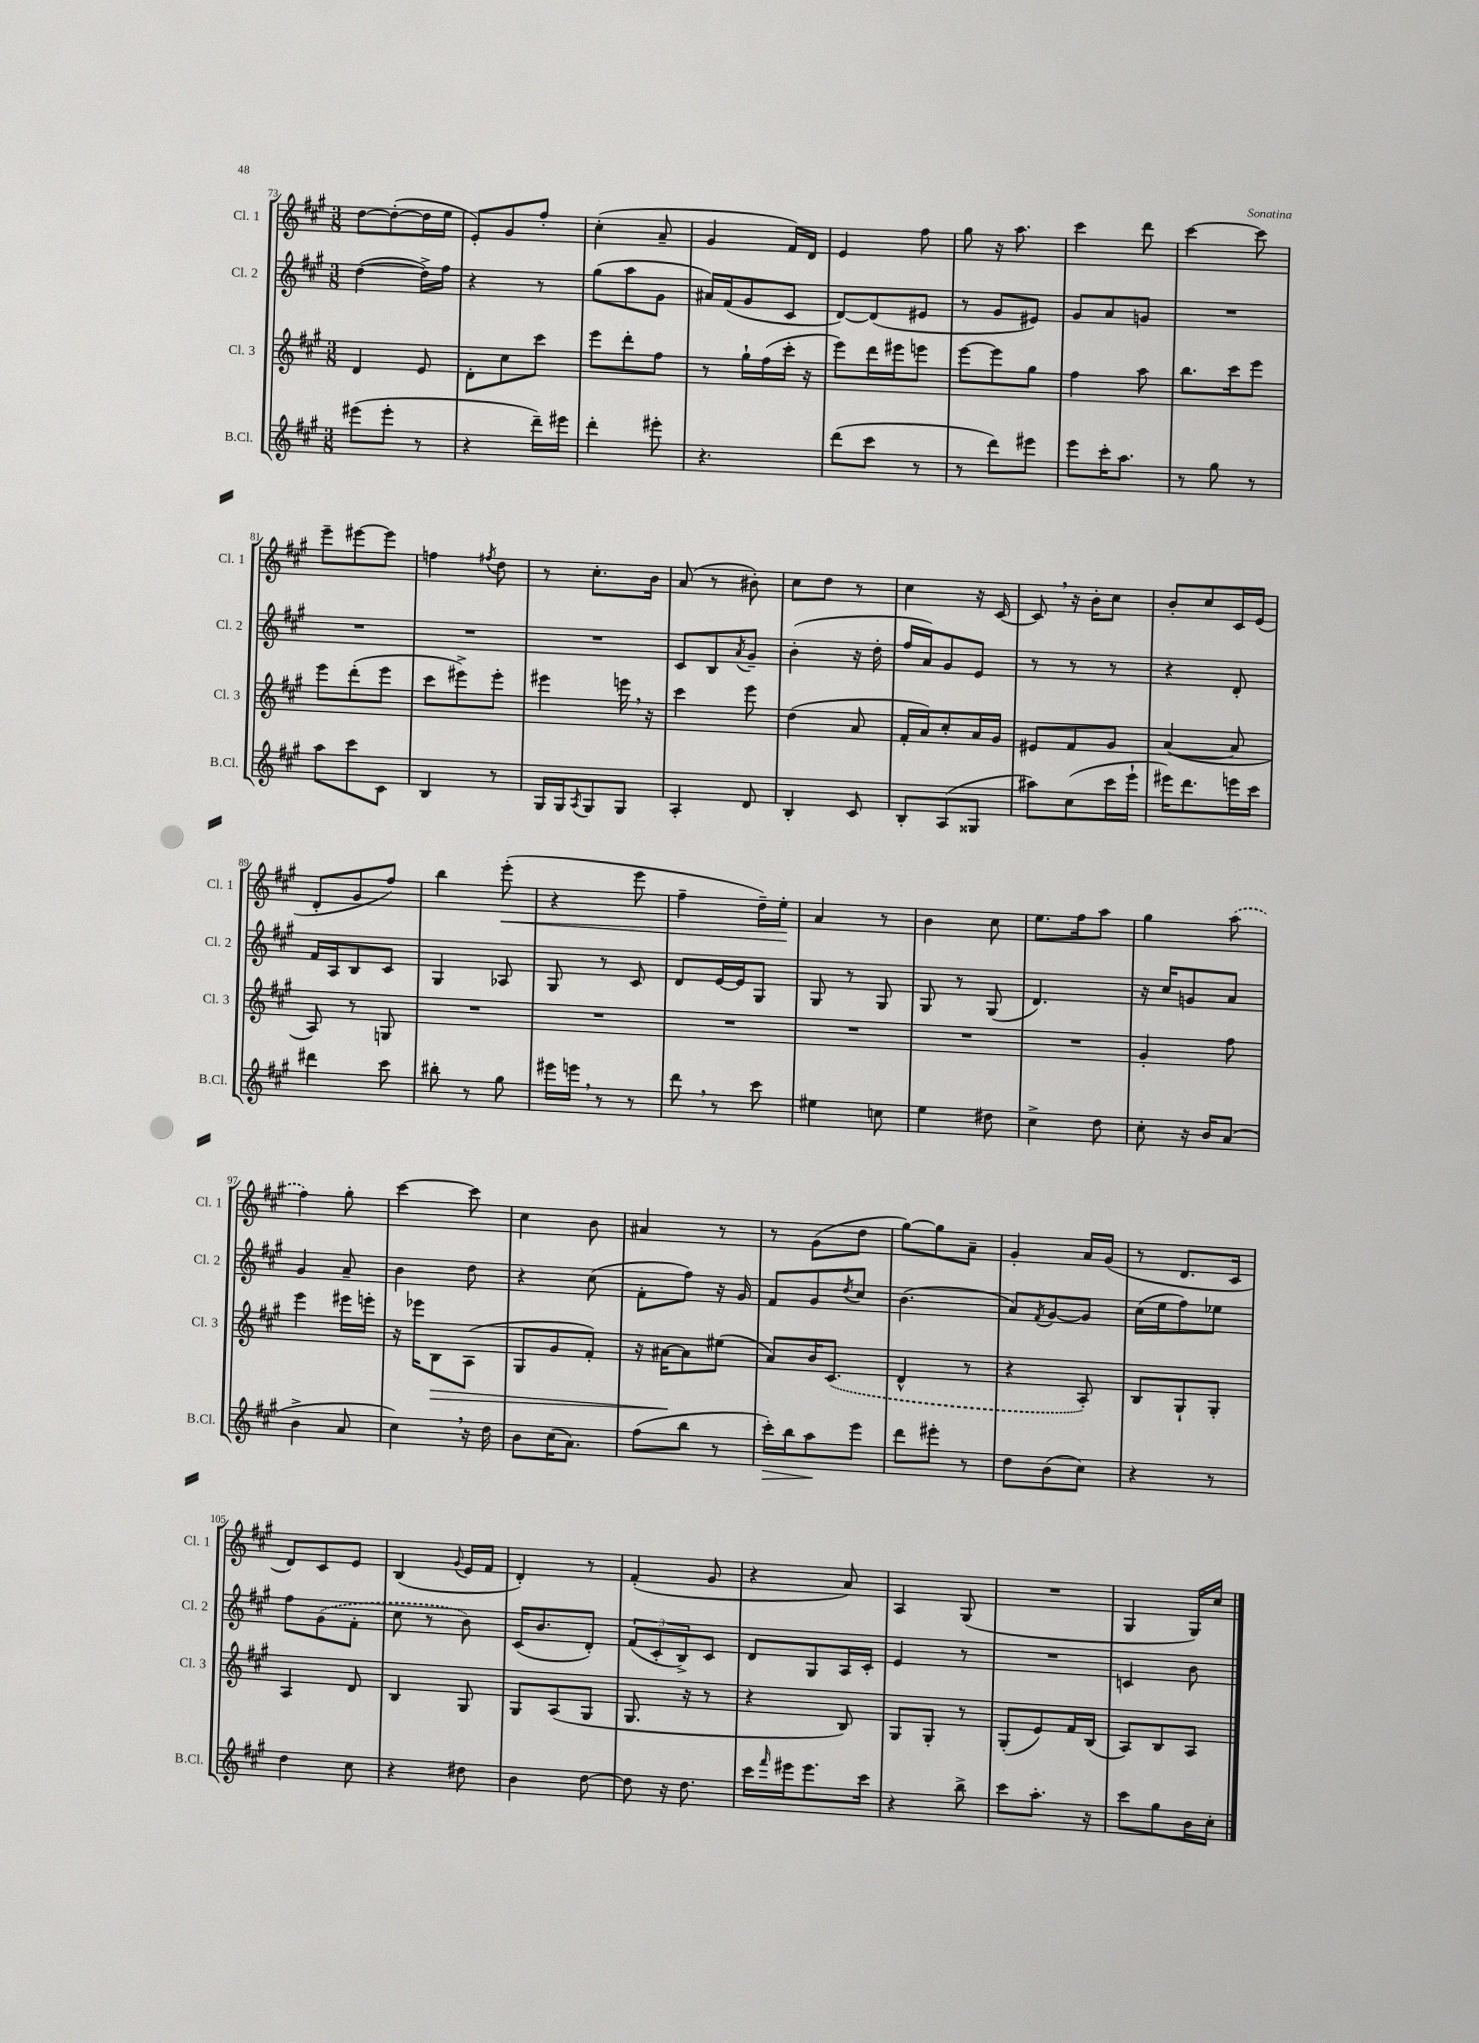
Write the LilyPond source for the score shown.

<<
\new StaffGroup <<
\new Staff = "s0" \with { instrumentName = "Cl. 1" shortInstrumentName = "Cl. 1" } {
    \clef treble \key a \major \numericTimeSignature \time 3/8
    d''8~ d''8~-.( d''16 e''16 |
    e'8-.) gis'8 fis''8-. |
    cis''4-.( a'8-- |
    gis'4 fis'16) d'16 |
    e'4 fis''8 |
    gis''8 r16 a''8. |
    cis'''4 d'''8 |
    cis'''4~ cis'''8 |
    e'''8-- eis'''8~ eis'''8 |
    f''4 \acciaccatura { fis''8 } d''8 |
    r8 cis''8.-. b'16 |
    a'8( r8 bis'8-.) |
    cis''8 d''8 r8 |
    cis''4 r16 cis'16~ |
    cis'8 \breathe r16 b'16-. cis''8 |
    b'8-. cis''8 cis'16 e'16( |
    d'8-. gis'8 fis''8) |
    b''4 e'''8-.\<( |
    r4 e'''8 |
    fis''4-- d''16--) e''16-.\! |
    a'4 r8 |
    b'4 cis''8 |
    e''8. fis''16 a''8 |
    gis''4 \once \slurDashed a''8( |
    fis''4) gis''8-. |
    cis'''4~ cis'''8 |
    cis''4 b'8 |
    ais'4 r8 |
    r8 gis'8( d''8 |
    gis''8~) gis''8 a'8-- |
    gis'4-. a'16 gis'16( |
    r8 d'8. cis'16 |
    d'8) cis'8 e'8 |
    b4( \appoggiatura { gis'8 } e'16 fis'16 |
    d'4-.) r8 |
    fis'4-.( gis'8 |
    r4 a'8) |
    a4 gis8( |
    R4. |
    gis4 gis16) cis''16 \bar "|." |
}
\new Staff = "s1" \with { instrumentName = "Cl. 2" shortInstrumentName = "Cl. 2" } {
    \clef treble \key a \major \numericTimeSignature \time 3/8
    d''4~( d''16->) fis''16 |
    r4 r8 |
    gis''8( a''8 gis'8 |
    ais'16) fis'16( gis'8 cis'8 |
    d'8~) d'8( eis'8 |
    r8 gis'8 eis'8) |
    gis'8 a'8 g'8 |
    R4. |
    R4. |
    R4. |
    R4. |
    cis'8 b8 \acciaccatura { a'8 } gis'8-- |
    b'4-.( r16 d''16-. |
    fis''16 a'16) gis'8 e'8 |
    r8 r8 r8 |
    r4 d'8-. |
    fis'16 a16 b8 cis'8 |
    gis4 aes8 |
    gis8 r8 cis'8 |
    d'8 e'16~ e'16 gis8 |
    gis8 r8 gis8 |
    gis8 r8 gis8( |
    d'4.) |
    r16 cis''16 g'8 a'8 |
    gis'4 a'8-- |
    b'4 d''8 |
    r4 cis''8( |
    fis'8-. fis''8) r16 gis'16 |
    fis'8 gis'8 \acciaccatura { d''8 } cis''8 |
    b'4.( |
    a'8) \acciaccatura { fis'8 } gis'8~ gis'8 |
    cis''16( e''16 fis''8) ees''8 |
    fis''8 \once \slurDashed gis'8( fis'8-. |
    cis''8 r8 b'8) |
    cis'16( b'8. d'8-.) |
    \tuplet 3/2 { fis'8( cis'8-. b8->) } cis'8 |
    d'8 gis8 a16 cis'16-. |
    e'4 r8 |
    R4. |
    c'4 b'8 \bar "|." |
}
\new Staff = "s2" \with { instrumentName = "Cl. 3" shortInstrumentName = "Cl. 3" } {
    \clef treble \key a \major \numericTimeSignature \time 3/8
    d'4 e'8 |
    d'8-. cis''8 cis'''8 |
    e'''8 d'''8-. fis''8 |
    r8 gis''16-! fis''16( cis'''16-. r16 |
    e'''8) d'''16 eis'''16 e'''8 |
    e'''8~ e'''8 gis''8 |
    fis''4 a''8 |
    b''8. cis'''16 e'''8 |
    e'''8 d'''8-.( e'''8 |
    cis'''8 eis'''8->) eis'''8-. |
    eis'''4 e'''16 \breathe r16 |
    cis'''4 e'''8 |
    d''4( a'8 |
    fis'16-. a'16) cis''8-. a'16 gis'16 |
    eis'8 fis'8 gis'8 |
    a'4~( a'8 |
    a8) r8 g8 |
    R4. |
    R4. |
    R4. |
    R4. |
    R4. |
    R4. |
    gis'4-. fis''8 |
    e'''4 eis'''16 e'''16-. |
    r16 ees'''16 b8\> a8( |
    gis8 gis'8 fis'8-.) |
    r16 ais'16~\! ais'8 eis''8( |
    a'8) b'16 \once \slurDashed cis'8.( |
    d'4-^ r8 |
    r4 a8-.) |
    b8 gis8-! gis8-. |
    a4 d'8 |
    b4 gis8 |
    gis8 a8( gis8 |
    gis8. r16 r8 |
    r4 b8) |
    gis8 gis8-. r8 |
    gis8-.( e'8) fis'16 b16( |
    a8) b8 a8 \bar "|." |
}
\new Staff = "s3" \with { instrumentName = "B.Cl." shortInstrumentName = "B.Cl." } {
    \clef treble \key a \major \numericTimeSignature \time 3/8
    eis'''8( eis'''8-. r8 |
    r4 d'''16--) eis'''16 |
    d'''4-. eis'''8-. |
    r4. |
    d'''8( cis'''8 r8 |
    r8 d'''8) eis'''8 |
    e'''8 cis'''16-. a''8. |
    r8 gis''8 r8 |
    a''8 cis'''8 cis'8 |
    b4 r8 |
    gis16 gis16 \acciaccatura { a8 } gis8 gis8 |
    a4-. d'8 |
    b4-. cis'8 |
    b8-. a8( gisis8 |
    ais''8) cis''8( cis'''16 e'''16-! |
    eis'''16) d'''8. e'''16 cis'''16 |
    dis'''4 cis'''8 |
    bis''8-. r8 gis''8 |
    eis'''16 e'''16 \breathe r8 r8 |
    d'''8 \breathe r8 cis'''8 |
    eis''4 c''8 |
    e''4 dis''8 |
    cis''4-> d''8 |
    cis''8-. r16 b'16 a'8( |
    b'4-> a'8 |
    cis''4) \breathe r16 d''16 |
    b'8 cis''16( a'8.) |
    fis''8( b''8 r8 |
    cis'''16-.\>) b''16 a''8\! e'''8 |
    d'''8 eis'''8-. r8 |
    d''8 b'8( cis''8) |
    r4 r8 |
    d''4 cis''8 |
    r4 dis''8 |
    b'4 d''8~ |
    d''8 r16 d''8. |
    cis'''16 \grace { fis'''16 } eis'''16 eis'''8. cis'''16 |
    r4 b''8-> |
    cis'''8 a''8.-. r16 |
    cis'''8 gis''8 b'16 cis''16-. \bar "|." |
}
>>
>>
\layout { \context { \Score currentBarNumber = #73 } }
